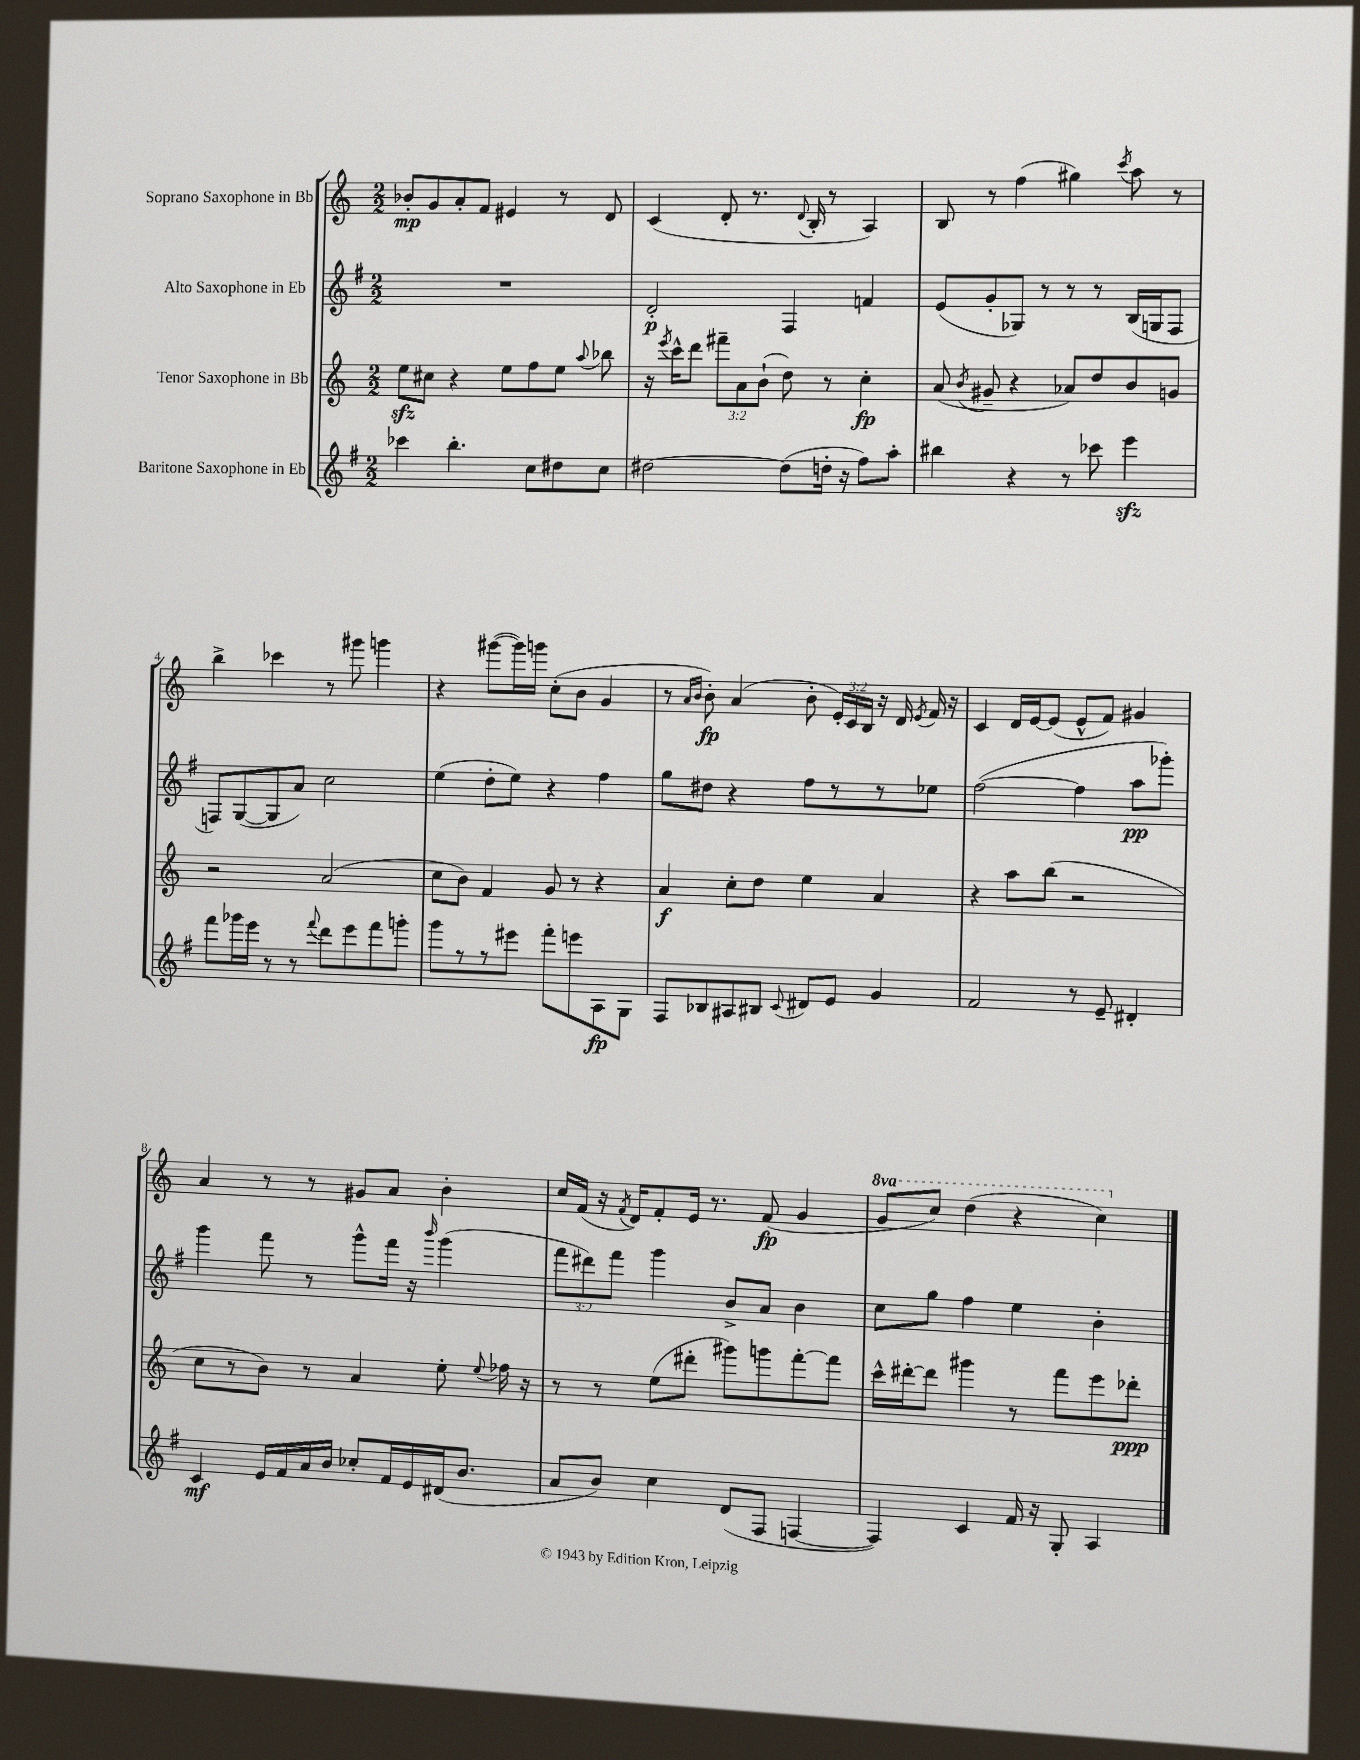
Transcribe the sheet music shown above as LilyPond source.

<<
\new StaffGroup <<
\new Staff = "s0" \with { instrumentName = "Soprano Saxophone in Bb" } {
    \clef treble \key c \major \numericTimeSignature \time 2/2 \override Staff.TupletNumber.text = #tuplet-number::calc-fraction-text \set Staff.ottavationMarkups = #ottavation-simple-ordinals
    \autoBeamOff bes'8[-.\mp g'8 a'8-. f'8] eis'4 r8 d'8 |
    c'4( d'8-. r8. \appoggiatura { d'8 } b16-. r8 a4) |
    b8 r8 f''4( gis''4) \acciaccatura { c'''8 } a''8 r8 |
    b''4-> ces'''4 r8 gis'''8 g'''4 |
    r4 gis'''8[~( gis'''16) g'''16] c''8[-.( b'8] g'4 |
    r8 \grace { a'16[ b'16] } b'8-.\fp) a'4( b'8-. \tuplet 3/2 { e'16[-.) c'16 b16] } r16 d'16 \acciaccatura { e'8 } f'16 r16 |
    c'4 d'16[ e'16~ e'8]( e'8[-^ f'8]) gis'4 |
    a'4 r8 r8 gis'8[ a'8] b'4-. |
    c''16[ f'16]( r16 \acciaccatura { f'8 } d'16[) f'8-. e'16] r8. f'8\fp( g'4 |
    \ottava #1 g''8[ c'''8]) d'''4( r4 c'''4) \ottava #0 \bar "|." |
}
\new Staff = "s1" \with { instrumentName = "Alto Saxophone in Eb" } {
    \clef treble \key g \major \numericTimeSignature \time 2/2 \override Staff.TupletNumber.text = #tuplet-number::calc-fraction-text
    \autoBeamOff R1 |
    d'2-.\p fis4 f'4 |
    e'8[( g'8-. ges8]) r8 r8 r8 b16[( g16 fis8] |
    f8[) g8~( g8 a'8]) c''2 |
    e''4( d''8[-. e''8]) r4 fis''4 |
    g''8[ dis''8] r4 fis''8[ r8 r8 ees''8] |
    fis''2~( fis''4 a''8[\pp ges'''8]-.) |
    g'''4 fis'''8 r8 g'''8[-^ fis'''16] r16 \grace { b'''16 } g'''4( |
    \tuplet 3/2 { fis'''8[ dis'''8) fis'''8] } g'''4 b'8[-> a'8] b'4 |
    c''8[ g''8] fis''4 e''4 b'4-. \bar "|." |
}
\new Staff = "s2" \with { instrumentName = "Tenor Saxophone in Bb" } {
    \clef treble \key c \major \numericTimeSignature \time 2/2 \override Staff.TupletNumber.text = #tuplet-number::calc-fraction-text
    \autoBeamOff e''8[\sfz cis''8] r4 e''8[ f''8 e''8] \appoggiatura { a''8 } bes''8 |
    r16 \acciaccatura { e'''8 } c'''16[-^ d'''8] \tuplet 3/2 { fis'''8[-- a'8 b'8]-!( } d''8) r8 c''4-.\fp |
    a'8( \acciaccatura { b'8 } gis'8-- r4 aes'8[) d''8 b'8 g'8] |
    r2 a'2( |
    c''8[ b'8]) f'4 g'8 r8 r4 |
    a'4\f c''8[-. d''8] e''4 a'4 |
    r4 a''8[ b''8]( r2 |
    c''8[ r8 b'8]) r8 a'4 e''8-. \appoggiatura { e''8 } fes''16 r16 |
    r8 r8 e''8[( dis'''8]-. gis'''8[) g'''8 f'''8~-. f'''8] |
    c'''16[-^ dis'''16~-. dis'''8] gis'''4 r8 f'''8[ e'''8 des'''8]-.\ppp \bar "|." |
}
\new Staff = "s3" \with { instrumentName = "Baritone Saxophone in Eb" } {
    \clef treble \key g \major \numericTimeSignature \time 2/2
    \autoBeamOff ces'''4 b''4.-. c''8[ dis''8 c''8] |
    dis''2~ dis''8[( d''16]-. r16 fis''8[) a''8]-. |
    bis''4 r4 r8 ces'''8 e'''4\sfz |
    fis'''8[ ges'''16 e'''16] r8 r8 \appoggiatura { fis'''8 } d'''8[ e'''8 fis'''8 g'''8]-. |
    g'''8[ r8 r8 eis'''8] fis'''8[-. e'''8 a8\fp g8] |
    fis8[ bes8 ais8 bis8] \appoggiatura { c'8 } dis'8[ e'8] g'4 |
    fis'2 r8 e'8-- dis'4-. |
    c'4\mf e'16[ fis'16 a'16 b'16] ces''8[-. fis'16 e'16 dis'16( b'8.] |
    a'8[ b'8]) c''4 d'8[( fis8] f4~ |
    f4) c'4 fis'16 r16 g8-. a4 \bar "|." |
}
>>
>>
